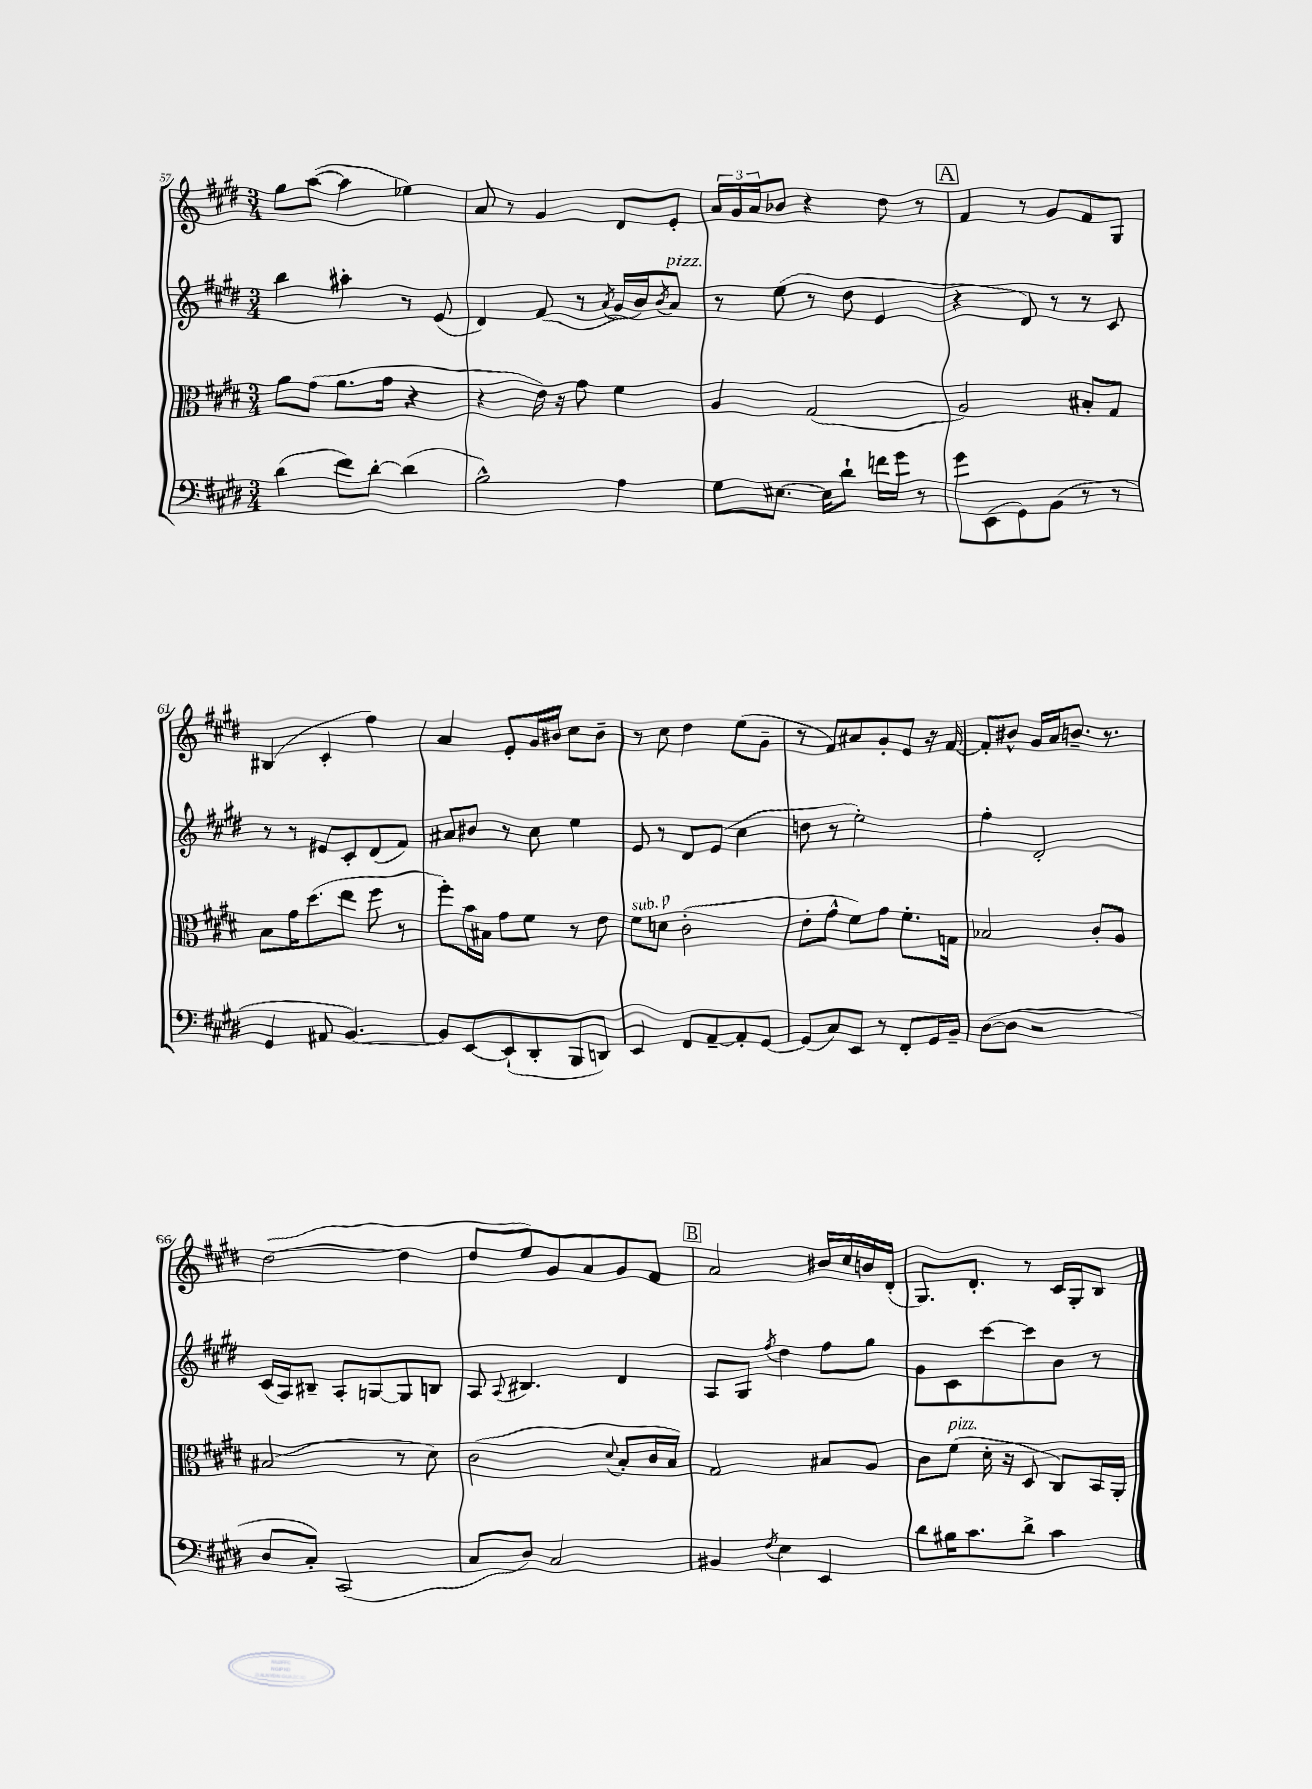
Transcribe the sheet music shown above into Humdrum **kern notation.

**kern	**kern	**kern	**kern
*staff4	*staff3	*staff2	*staff1
*clefF4	*clefC3	*clefG2	*clefG2
*k[f#c#g#d#]	*k[f#c#g#d#]	*k[f#c#g#d#]	*k[f#c#g#d#]
*M3/4	*M3/4	*M3/4	*M3/4
(4d#\	8a\L	4bb\	8gg#\L
.	(8g#\J	.	([8aa\J
8f#\L)	8.a\L	4aa#'\	4aa\]
[8d#'\J	.	.	.
.	16g#\Jk	.	.
(4d#\]	4r	8r	4ee-\)
.	.	(8e/	.
=	=	=	=
2B^^\)	4r	4d#/)	8a/
.	.	.	8r
.	16e\)	(8f#/	4g#/
.	16r	.	.
.	8g#\	8r	.
.	.	8qa/	.
4A\	4f#\	16g#/LL	8d#/L
.	.	16b/J)	.
.	.	8qb/	.
.	.	8a/J	8e'/J
=	=	=	=
8G#\L	4A/	8r	24a/LL
.	.	.	24g#/
.	.	.	24a/J
[8.E#\J	.	(8ee\	8b-/J
.	(2G#/	8r	4r
16E#\]LK	.	.	.
8d#`\J	.	8dd#\	.
16f\LL	.	4e/	8dd#\
16g#\JJ	.	.	.
8r	.	.	8r
=	=	=	=
8g#\L	2A/)	4r	4f#/
(8EE\	.	.	.
8GG#\)	.	8d#/)	8r
(8BB\J	.	8r	8g#/L
8r	8B#'/L	8r	8f#/
8r	8G#/J	8c#/	8G#/J
=	=	=	=
4GG#/	8B\L	8r	(4B#/
.	16g#\K	8r	.
.	(8.dd#\	.	.
8AA#/	.	8e#/L	4c#'/
[4.BB/)	8ee\J	8c#'/	.
.	8ff#\	(8d#/	4ff#\)
.	8r	8f#/J)	.
=	=	=	=
8BB/]L	8ff#'\L)	8a#/L	4a/
[8EE/	16b\L	8b#/J	.
.	16B#\JJ	.	.
(8EE`/]	8g#\L	8r	8e'/L
8DD#'/	8f#\J	8cc#\	16g#/L
.	.	.	16b#/JJ
8BBB/	8r	4ee\	8cc#\L
8DD/J)	8e\	.	8b#~\J
=	=	=	=
4EE/	8f#\L	8e/	8r
.	8d\J	8r	8cc#\
8FF#/L	(2c#'\	8d#/L	4dd#\
[8AA~/	.	(8e/J	.
8AA'/]	.	4cc#\	(8ee\L
[8GG#/J	.	.	8g#~\J
=	=	=	=
(8GG#/]L	8e'\L	8dd\	8r
8C#/)	8g#^^\J	8r	8f#/L)
8EE/J	8f#\L)	2ee'\)	8a#/
8r	8g#\J	.	8g#'/
8FF#'/L	8.f#'\L	.	8e/J
16GG#/L	.	.	16r
16BB~/JJ	16G\Jk	.	[16f#/
=	=	=	=
([8D#\L	2B-/	4ff#'\	8f#'/]L
8D#\]J	.	.	8b#^^/J
2r	.	2d#'/	16g#/LL
.	.	.	16a/J
.	.	.	8.b~/J
.	8c#'/L	.	.
.	.	.	8.r
.	8A/J	.	.
=	=	=	=
8D#/L	(2B#/	(16c#/LL	([2dd#\
.	.	16A/J)	.
8C#'/J)	.	8B#~/J	.
(2CC#/	.	8A'/L	.
.	.	[8G/	.
.	8r	8G/]	4dd#\]
.	8d#\)	8B/J	.
=	=	=	=
8C#/L	(2c#\	8A/	8dd#/L
.	.	8qqA/	.
8D#/J)	.	4.B#/	8ee/)
2C#/	.	.	8g#/
.	.	.	8a/
.	8qqd#/	.	.
.	8B'/L	4d#/	8g#/
.	16c#/L	.	8f#/J
.	16B/JJ)	.	.
=	=	=	=
4BB#/	2G#/	8A/L	2a/
.	.	8G#/J	.
8qF#/	.	8qff#/	.
4E\	.	4dd#\	.
4EE/	8B#/L	8ff#\L	16b#/LL
.	.	.	16cc#/
.	8A/J	8gg#\J	16b/
.	.	.	(16d#'/JJ
=	=	=	=
8d#\L	8c#\L	8g#\L	8.G#/L)
16B#\K	(8f#\J	8c#\	.
8.c#\	.	.	8.d#'/J
.	16d#'\	[8ccc#\	.
.	16r	.	.
8d#^\J	8D#/	8ccc#\]	8r
4c#\	8C#/L)	8b\J	16c#/LL
.	.	.	16G#'/J
.	16BB/L	8r	8B/J
.	16AA'/JJ	.	.
==	==	==	==
*-	*-	*-	*-
